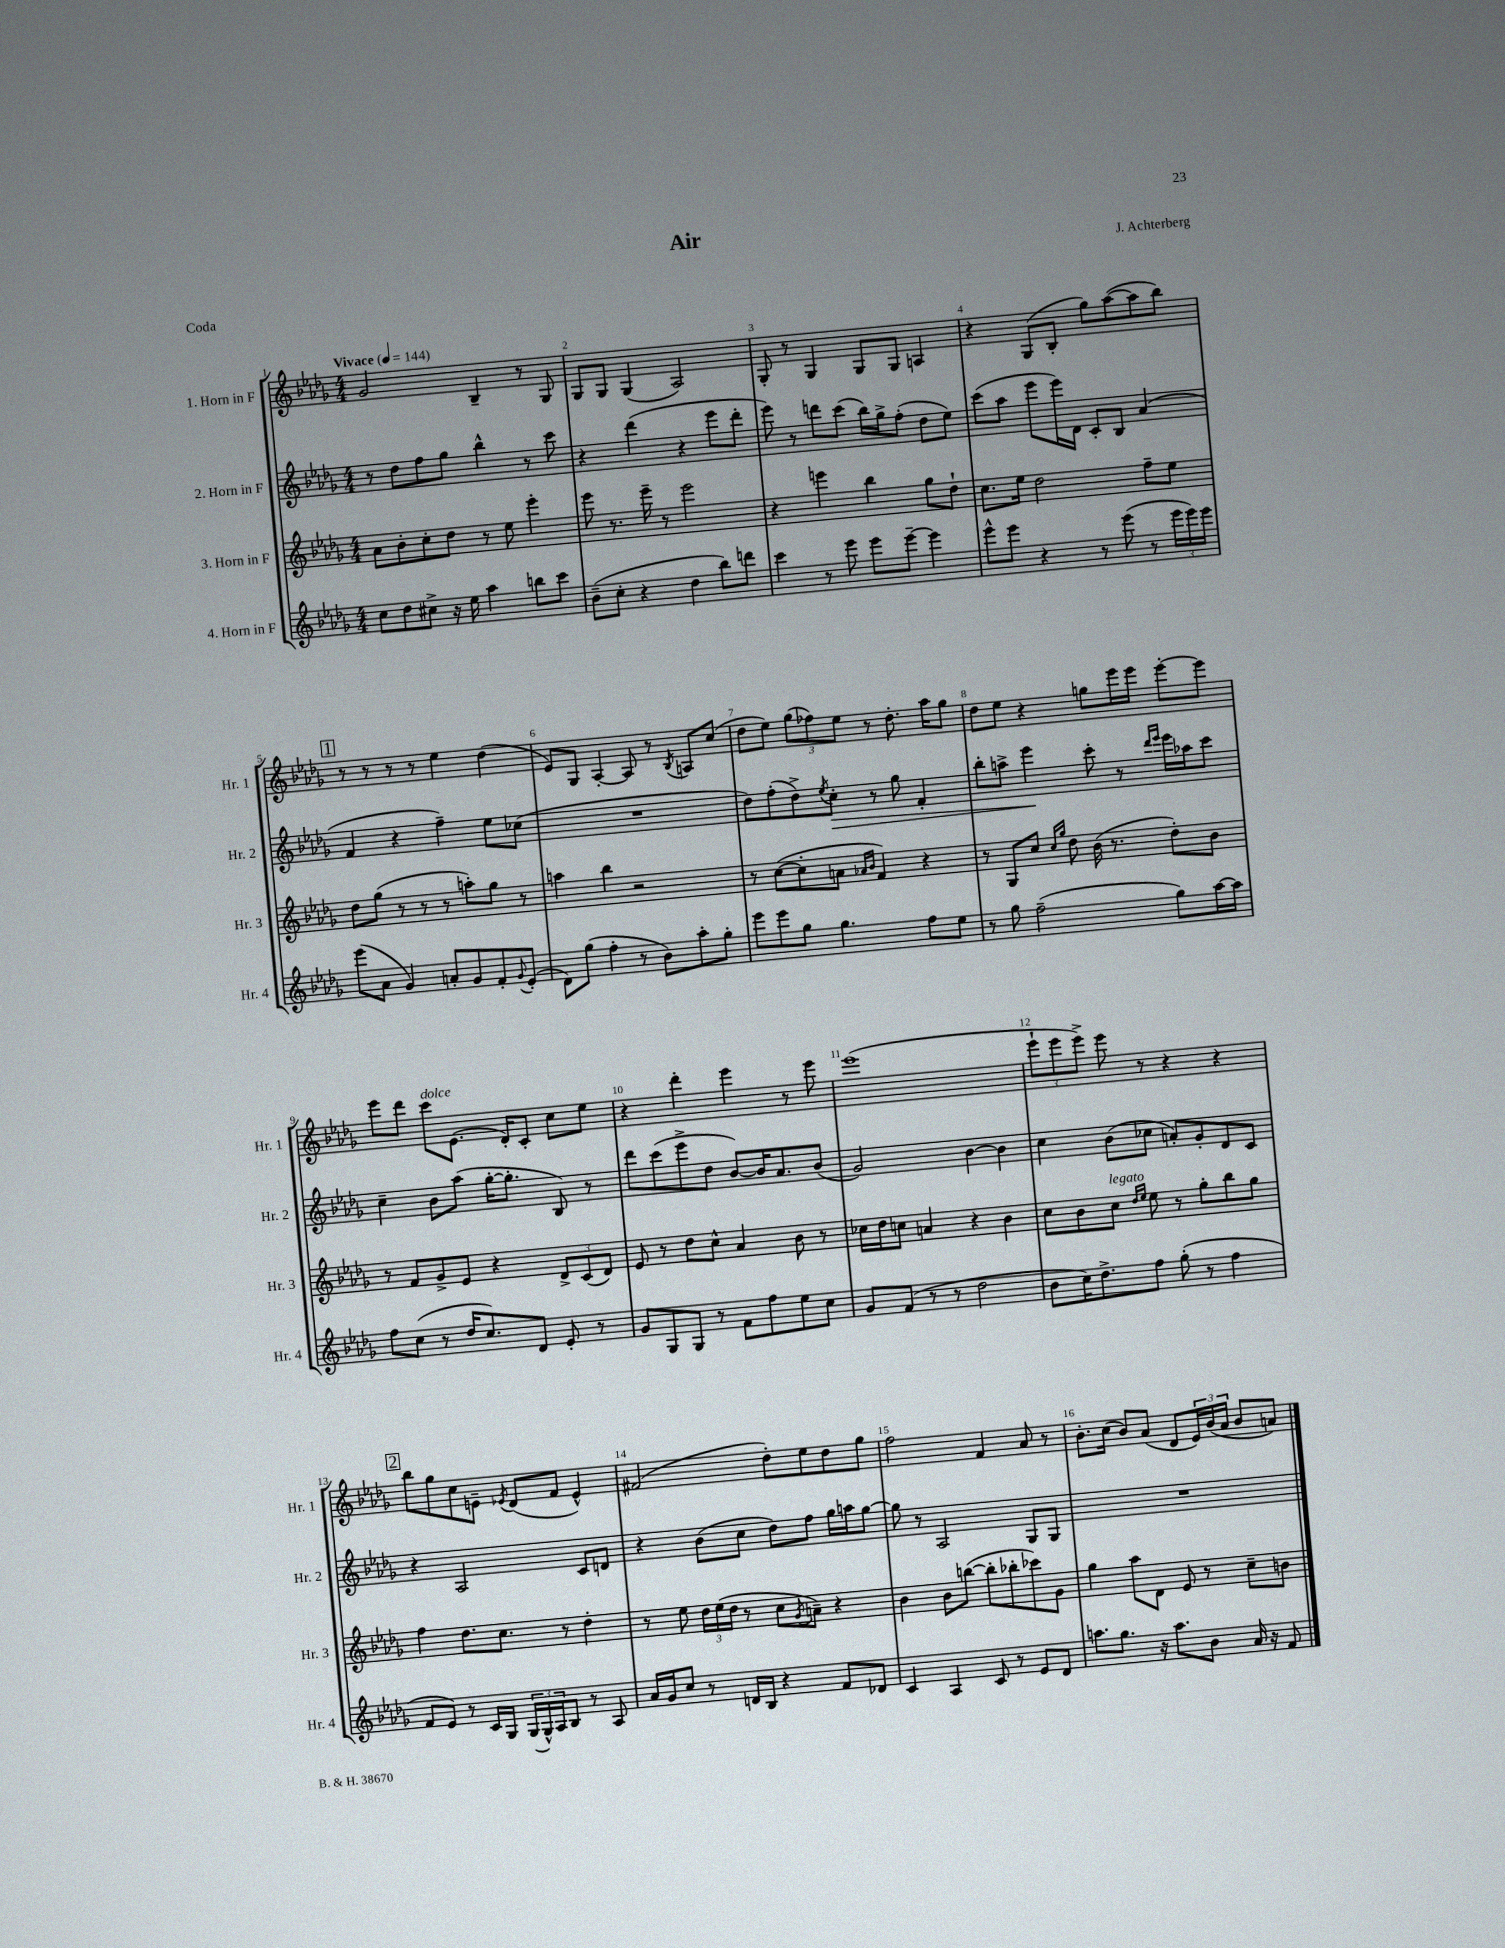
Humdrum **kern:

**kern	**kern	**kern	**dynam	**kern
*part4	*part3	*part2	*part2	*part1
*staff4	*staff3	*staff2	*staff2	*staff1
*I"4. Horn in F	*I"3. Horn in F	*I"2. Horn in F	*	*I"1. Horn in F
*I'Hr. 4	*I'Hr. 3	*I'Hr. 2	*	*I'Hr. 1
*clefG2	*clefG2	*clefG2	*	*clefG2
*k[b-e-a-d-g-]	*k[b-e-a-d-g-]	*k[b-e-a-d-g-]	*	*k[b-e-a-d-g-]
*M4/4	*M4/4	*M4/4	*	*M4/4
*MM144	*MM144	*MM144	*	*MM144
=1	=1	=1	=1	=1
!	!	!	!	!LO:TX:a:B:t=Vivace
8cc\L	8a-\L	8r	.	2g-/
8dd-\	8b-'\	8dd-\L	.	.
8cc#X^\J	8cc'\	8ff\	.	.
16r	8dd-\J	8gg-\J	.	.
16ee-\	.	.	.	.
4aa-\	8r	4bb-^^\	.	4B-~/
.	8ee-\	.	.	.
8bbn\L	4eee-'\	8r	.	8r
8ccc\J	.	8ccc\	.	8G-/
=2	=2	=2	=2	=2
(8b-~\L	8eee-\	4r	.	8G-/L
8cc'\J	8.r	.	.	8G-/J
4r	.	(4ddd-\	.	(4G-/
.	16eee-~\	.	.	.
.	8r	.	.	.
4dd-\	2eee-\	4r	.	2A-/)
8bb-\L)	.	8eee-\L	.	.
8dddn\J	.	8ddd-'\J	.	.
=3	=3	=3	=3	=3
4ccc\	4r	8eee-\)	.	8G-'/
.	.	8r	.	8r
8r	4eeen\	8dddn\L	.	4G-/
8eee-\	.	(8ccc\J	.	.
8eee-\L	4bb-\	16bb-\LL)	.	8G-/L
.	.	16gg-^\J	.	.
[8eee-~\J	.	(8ff'\J	.	8G-/J
4eee-\]	8gg-\L	8dd-\L	.	4An/
.	8dd-`\J	8ee-\J)	.	.
=4	=4	=4	=4	=4
8eee-^^\L	8.cc\L	(8ccc\L	.	4r
8eee-\J	.	8aa-\J	.	.
.	16ee-\Jk	.	.	.
4r	2dd-\	8eee-\L	.	(8G-/L
.	.	16eee-\L)	.	8B-'/J
.	.	16d-\JJ	.	.
8r	.	8c'/L	.	8gg-\L)
(8eee-\	.	8B-/J	.	([8aa-\
8r	8ff~\L	(4a-/	.	8aa-\]
24eee-\LL	8ee-\J	.	.	8bb-\J)
24eee-\)	.	.	.	.
24eee-\JJ	.	.	.	.
!!LO:LB:g=z
!!LO:REH:place=s1:t=1
=5	=5	=5	=5	=5
(8eee-\L	8dd-\L	4f/	.	8r
8a-\J	(8gg-\J	.	.	8r
4g-/)	8r	4r	.	8r
.	8r	.	.	8r
8an'/L	8r	4ff~\)	.	4ee-\
8g-/	8aan'\L)	.	.	.
8f'/	8gg-\J	8ee-\L	.	(4dd-\
8qqg-/	.	.	.	.
(8e-'/J	8r	(8cc-X\J	.	.
=6	=6	=6	=6	=6
8d-\L)	4aan\	1r	.	8e-/L)
(8gg-\J	.	.	.	8G-/J
4ff'\	4bb-\	.	.	[4A-'/
8r	2r	.	.	8A-/]
8b-\L)	.	.	.	8r
.	.	.	.	8qB-/
8aa-'\	.	.	.	8An/L
8gg-'\J	.	.	.	(8cc/J
=7	=7	=7	=7	=7
8eee-\L	8r	8dd-\L)	.	8dd-\L
8eee-\	([8cc\L	(8ff'\	.	8ee-\J)
8gg-\J	8cc'\]	8dd-^\)	.	(12gg-\L
.	.	.	.	12ff-X\)
.	.	8qee-/	.	.
!	!	!	!LO:HP:b	!
4.gg-\	8an\J	8cc'\J	>	.
.	.	.	.	12ee-\J
.	16qqa-X/LL	.	.	.
.	16qqb-/JJ	.	.	.
.	4f/)	8r	.	8r
.	.	8gg-\	.	8.dd-'\
8ff\L	4r	4f'/	.	.
.	.	.	.	16aa-\KL
8ee-\J	.	.	.	8gg-\J
=8	=8	=8	=8	=8
8r	8r	8bb-'\L	.	8dd-\L
8gg-\	8G-/L	8aan^\J	.	8ee-\J
(2ff~\	8cc/J	4eee-\	.	4r
.	16qqcc/LL	.	.	.
.	16qqgg-/JJ	.	.	.
.	8dd-\	.	.	.
.	(16b-\	8ccc'\	]	8ggn\L
.	8.r	.	.	.
.	.	8r	.	16eee-\L
.	.	.	.	16eee-\JJ
.	.	16qqddd-/LL	.	.
.	.	16qqeee-/JJ	.	.
8gg-\L)	8dd-'\L)	16eee-\LL	.	[8eee-'\L
.	.	16aa-X\J	.	.
[16aa-\L	8b-\J	8ccc\J	.	8eee-\J]
16aa-\JJ]	.	.	.	.
!!LO:LB:g=z
=9	=9	=9	=9	=9
8ff\L	8r	4cc~\	.	8eee-\L
(8cc\J	8f/L	.	.	8ddd-\J
!	!	!	!	!LO:TX:a:i:t=dolce
8r	8g-^/	8b-\L	.	8ccc\L
16dd-/KL	8e-/J	(8aa-\J	.	(8.e-\J
8.cc/)	.	.	.	.
.	4r	[16gg-'\KL	.	.
.	.	8.gg-'\J]	.	16d-'/KL)
8d-/J	.	.	.	8c'/J
8e-'/	12d-^/L	8B-/)	.	8cc\L
.	(12c/	.	.	.
8r	.	8r	.	8ee-\J
.	12d-/J)	.	.	.
=10	=10	=10	=10	=10
8g-/L	8e-/	8ddd-\L	.	4r
8G-/	8r	(8ccc\	.	.
8G-/J	8dd-\L	8eee-^\	.	4ddd-'\
8r	8cc^^\J	8dd-\J	.	.
8f\L	4a-/	[8b-/L)	.	4eee-\
8ff\	.	16b-/K]	.	.
.	.	8.a-/	.	.
8ee-\	8b-\	.	.	8r
8cc\J	8r	(8b-/J	.	8eee-\
=11	=11	=11	=11	=11
8g-/L	16cc-X\LL	2g-/)	.	(1eee-
.	16dd-\J	.	.	.
(8f/J	8ccn\J	.	.	.
8r	4an/	.	.	.
8r	.	.	.	.
2dd-\	4r	[4b-\	.	.
.	4b-\	4b-\]	.	.
=12	=12	=12	=12	=12
8b-\L	8cc\L	4cc\	.	12eee-`\L
.	.	.	.	12eee-\
16cc\K)	8b-\	.	.	.
.	.	.	.	12eee-^\J)
8.dd-^\	.	.	.	.
!	!LO:TX:a:i:t=legato	!	!	!
.	8cc\J	(8b-\L	.	8eee-\
.	16qqdd-/LL	.	.	.
.	16qqee-/JJ	.	.	.
8ff\J	8ee-\	8cc-X\J	.	8r
(8gg-'\	8r	8an'/L)	.	4r
8r	8gg-'\L	8g-'/	.	.
4ff\	8bb-\	8d-/	.	4r
.	8gg-\J	8c/J	.	.
!!LO:LB:g=z
!!LO:REH:place=s1:t=2
=13	=13	=13	=13	=13
8f/L	4ff\	4r	.	8bb-\L
8e-/J)	.	.	.	8gg-\
8r	8.dd-\L	2A-/	.	8cc\
16c/LL	.	.	.	8en~\J
16G-/JJ	8.cc\J	.	.	.
.	.	.	.	8qe-X/
(24G-/LL	.	.	.	(8d-/L
24G-^^/)	.	.	.	.
24A-/J	.	.	.	.
8B-/J	8r	.	.	8f/J
8r	4dd-'\	8c/L	.	4e-^^/)
8A-/	.	8dn/J	.	.
=14	=14	=14	=14	=14
16a-/LL	8r	4r	.	(2f#X/
16g-/J	.	.	.	.
8cc/J	8ee-\	.	.	.
8r	24dd-\LL	(8b-\L	.	.
.	(24ee-\	.	.	.
.	24dd-\JJ	.	.	.
16dn/LL	8r	8cc\J	.	.
16B-/JJ	.	.	.	.
4r	8cc\L	8dd-\L)	.	8dd-'\L)
.	8qg-/	.	.	.
.	8an~\J)	8ff\J	.	8ee-\
8f/L	4r	16gg-\LL	.	8dd-\
.	.	16aan\J	.	.
8d-X/J	.	[8gg-\J	.	8gg-\J
=15	=15	=15	=15	=15
4c/	4b-\	8gg-\]	.	2ff\
.	.	8r	.	.
4A-/	8b-\L	2A-/	.	.
.	([8bbn\J	.	.	.
8c/	8bb'\L]	.	.	4f/
8r	8bb-X'\	.	.	.
8e-/L	8ccc-X\)	8G-/L	.	8a-/
8d-/J	8g-\J	8G-/J	.	8r
=16	=16	=16	=16	=16
8.aan\L	4gg-\	1r	.	8.b-'\L
8.gg-\J	.	.	.	(16cc\Jk
.	8aa-\L	.	.	8b-/L)
16r	8d-\J	.	.	(8a-/J
8.aa\L	.	.	.	.
.	8e-/	.	.	8d-/L
8b-\J	8r	.	.	24e-/L)
.	.	.	.	(24b-/
.	.	.	.	24a-/JJ
16a-/	8cc~\L	.	.	8b-/L
16r	.	.	.	.
8f/	8bn\J	.	.	8an/J)
==	==	==	==	==
*-	*-	*-	*-	*-
